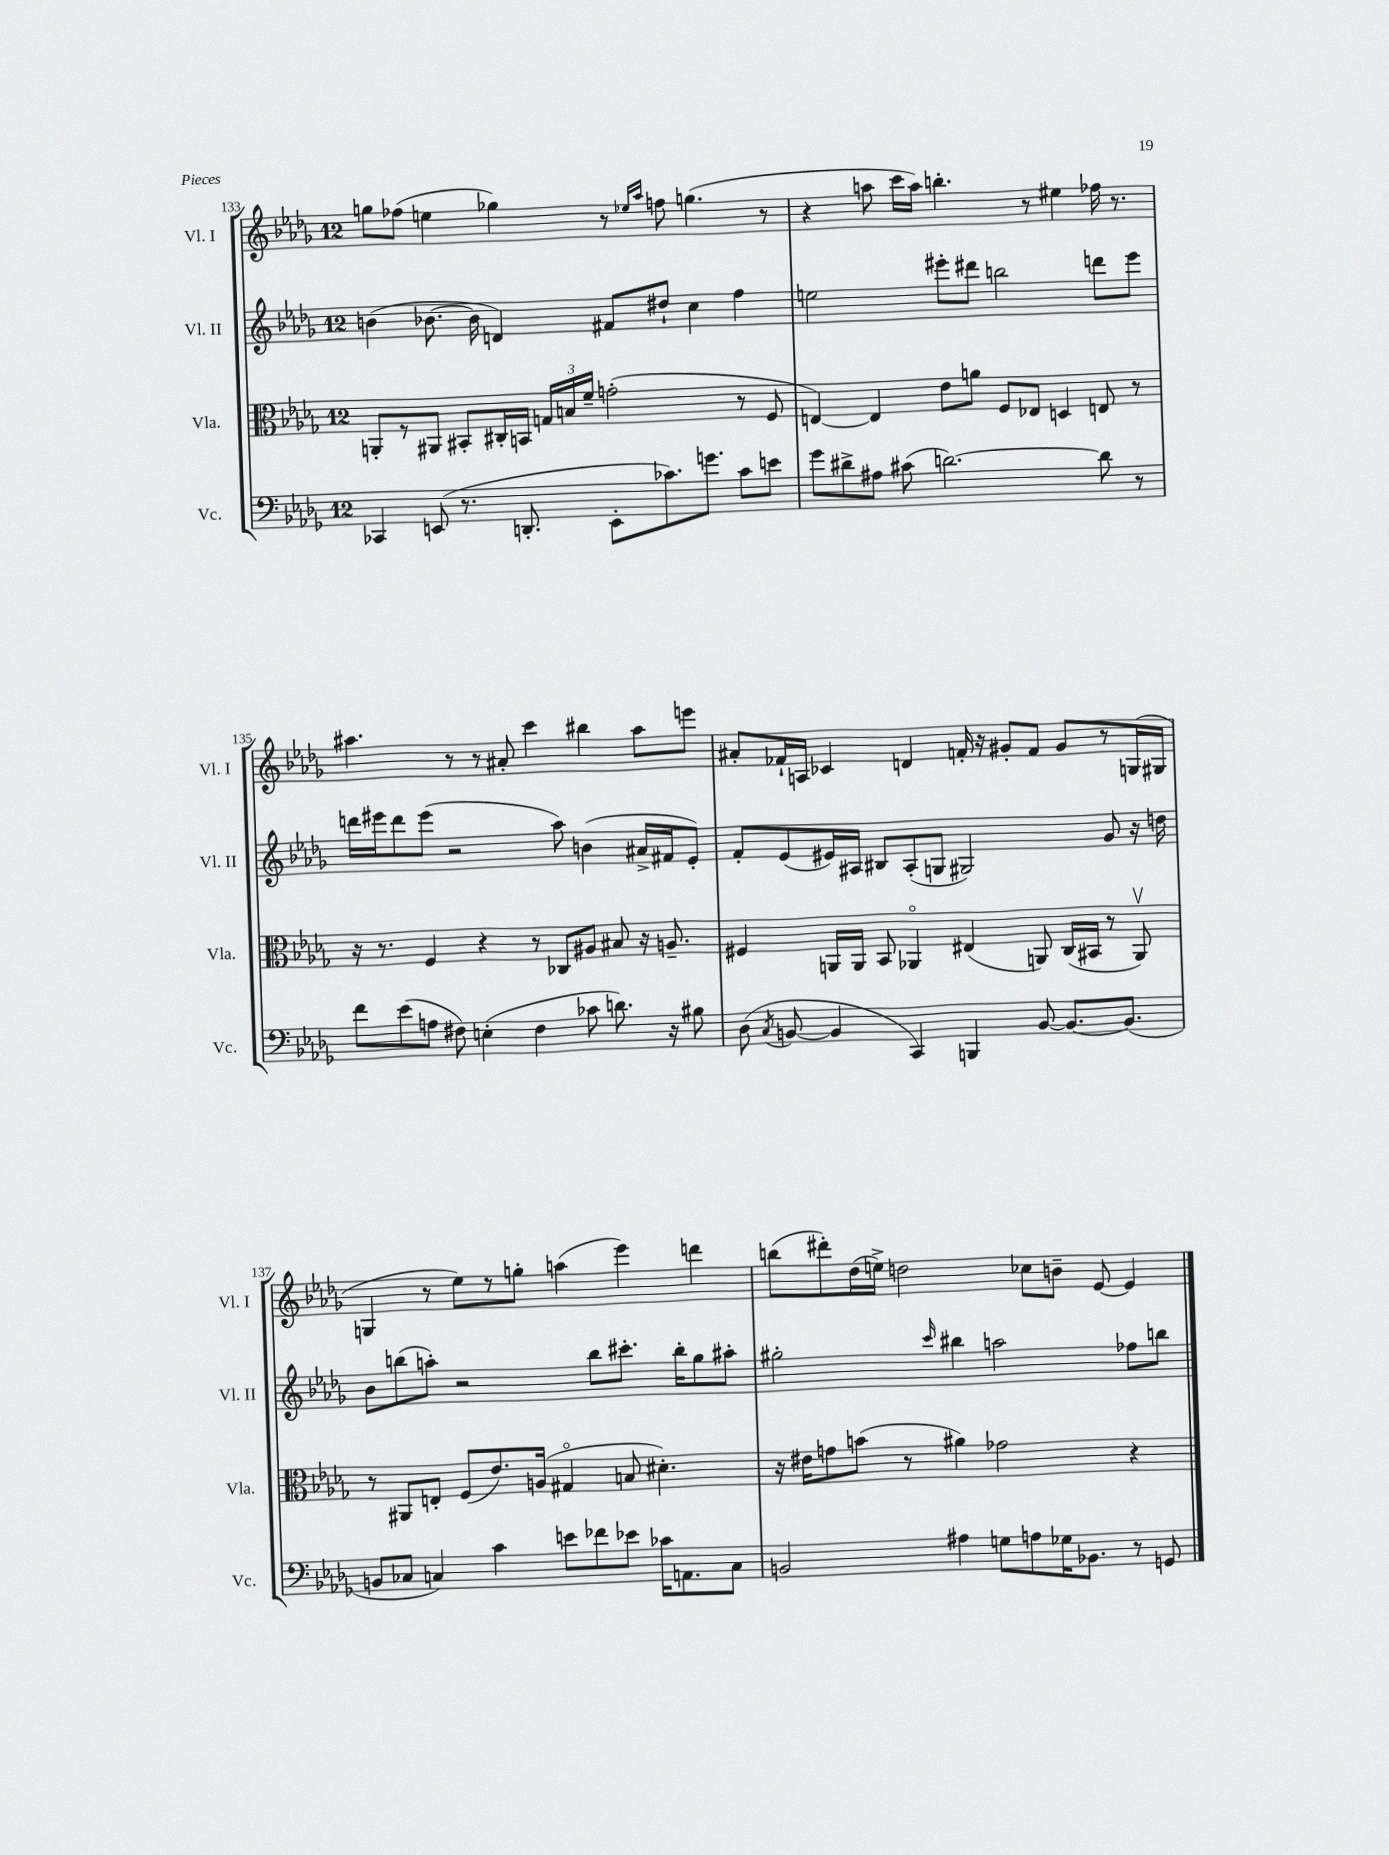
<<
\new StaffGroup <<
\new Staff = "s0" \with { instrumentName = "Vl. I" shortInstrumentName = "Vl. I" } {
    \clef treble \key des \major \once \override Staff.TimeSignature.style = #'single-digit \time 12/8
    \autoBeamOff g''8[ fes''8]( e''4 ges''4) r8 \grace { ees''16[ aes''16] } f''8 g''4.( r8 |
    r4 a''8 c'''16[ a''16]) b''4.-. r8 eis''4 fes''16 r8. |
    ais''4. r8 r8 ais'8-. c'''4 bis''4 ais''8[ e'''8] |
    ais'8[-. fes'16-! a16] ces'4 d'4 f'16-. r16 gis'8[-. f'8] gis'8[ r8 g16( gis16] |
    g4 r8 ees''8[) r8 g''8]-. a''4( ees'''4) d'''4 |
    b''8[( dis'''8-.) des''16( e''16]->) d''2 ces''8[ b'8]-- ees'8~ ees'4 \bar "|." |
}
\new Staff = "s1" \with { instrumentName = "Vl. II" shortInstrumentName = "Vl. II" } {
    \clef treble \key des \major \once \override Staff.TimeSignature.style = #'single-digit \time 12/8
    \autoBeamOff b'4( bes'8.~ bes'16 d'4) fis'8[ dis''8]-! c''4 f''4 |
    e''2 eis'''8[-. dis'''8] b''2 d'''8[ eis'''8] |
    d'''16[ eis'''16 d'''8 eis'''8]( r2 aes''8) b'4( ais'16[-> fis'16 ees'8]-.) |
    f'8[-. ees'8( eis'16) ais16] bis8[ ais8-.( g8] gis2) ges'8 r16 d''16 |
    bes'8[ b''8( a''8]-.) r2 b''8[ cis'''8.]-. b''16[-. ges''8 ais''8]-. |
    gis''2-. \grace { c'''16 } bis''4 a''2 fes''8[ b''8] \bar "|." |
}
\new Staff = "s2" \with { instrumentName = "Vla." shortInstrumentName = "Vla." } {
    \clef alto \key des \major \once \override Staff.TimeSignature.style = #'single-digit \time 12/8
    \autoBeamOff a,8[-. r8 ais,8] bis,8[-. cis16-. b,16] \tuplet 3/2 { g16[ b16 f'16]-- } g'2-.( r8 f8 |
    e4~) e4 ees'8[ a'8] f8[ ees8] d4 e8 r8 |
    r16 r8. f4 r4 r8 ces8[ ais8] bis8 r16 a8.-- |
    fis4 a,16[ a,16] bes,8 aes,4\flageolet eis4( a,8) c16[( bis,16] r8 a,8\upbow) |
    r8 ais,8[ e8]-. f8[( ees'8.) a16]( gis4\flageolet b8 dis'4.-.) |
    r16 eis'16[ g'8 b'8]( r8 ais'4) ges'2 r4 \bar "|." |
}
\new Staff = "s3" \with { instrumentName = "Vc." shortInstrumentName = "Vc." } {
    \clef bass \key des \major \once \override Staff.TimeSignature.style = #'single-digit \time 12/8
    \autoBeamOff ces,4 e,8( r8. d,8.-. e,8[-. ces'8.) g'8.] ces'8[ e'8] |
    ges'8[ dis'8-> ais8] cis'8( d'2.~) d'8 r8 |
    f'8[ ees'8( a8] fis8) e4-.( fis4 ces'8 d'8.) r16 bis8 |
    des8( \acciaccatura { c8 } b,8~ b,4 c,4) b,,4 b,8~ b,8.[~ b,8.]( |
    b,8[ ces8] c4) c'4 e'8[ fes'8 ees'8] ces'16[ a,8. c8] |
    b,2 ais4 g8[ a8 ges16 bes,8.] r8 g,8 \bar "|." |
}
>>
>>
\layout { \context { \Score currentBarNumber = #133 } }
